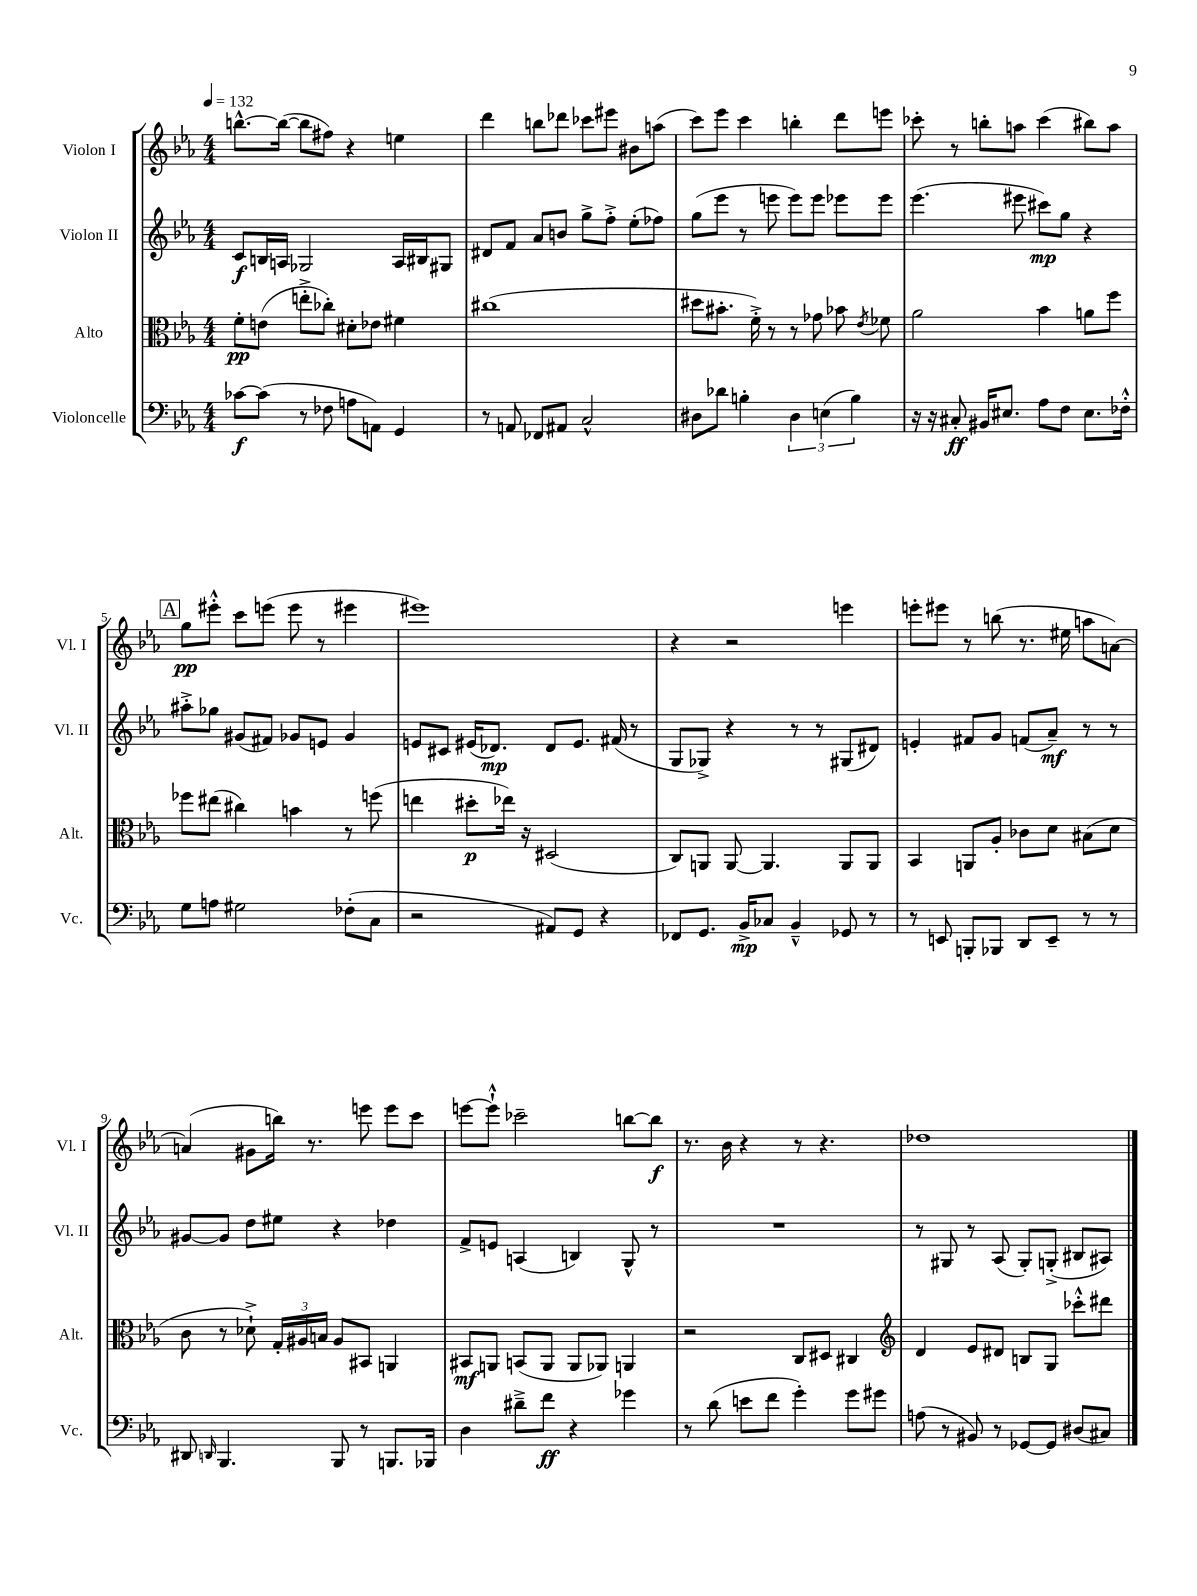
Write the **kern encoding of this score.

**kern	**kern	**kern	**kern
*staff4	*staff3	*staff2	*staff1
*clefF4	*clefC3	*clefG2	*clefG2
*k[b-e-a-]	*k[b-e-a-]	*k[b-e-a-]	*k[b-e-a-]
*M4/4	*M4/4	*M4/4	*M4/4
*MM132	*MM132	*MM132	*MM132
[8c-	8f'	8c	[8.bb^^
(8c-]	(8e	16B	.
.	.	16A	(16bb_
8r	8ee'^	2G-	8bb]
8F-	8cc-')	.	8ff#)
8A	8d#'	.	4r
8AA)	8e-	.	.
4GG	4f#	16A	4ee
.	.	16B#	.
.	.	8G#	.
=	=	=	=
8r	(1cc#	8d#	4ddd
8AA	.	8f	.
8FF-	.	8a-	8bb
8AA#	.	8b	8ddd-
2C^^	.	8gg^	8ccc-
.	.	8ff'^	8eee#
.	.	(8ee-'	8b#
.	.	8ff-)	(8aa
=	=	=	=
8D#	8dd#	(8gg	8ccc)
8d-	8.b#'	8eee-	8eee-
4B'	.	8r	4ccc
.	16f'^)	.	.
.	8r	8eee	.
6D#	8r	8eee)	4bb'
.	8g-	8eee	.
(6E	.	.	.
.	8b-	8eee-	8ddd
6B)	.	.	.
.	8qe-	.	.
.	8f-	8eee-	8eee
=	=	=	=
16r	2a-	(4.eee-	8ccc-'
16r	.	.	.
8C#'	.	.	8r
16BB#	.	.	8bb'
8.E#	.	.	.
.	.	8eee#	8aa
8A-	4b-	8ccc#)	(4ccc-
8F	.	8gg	.
8.E#	8a	4r	8bb#)
.	8ff	.	8aa
16F-'^^	.	.	.
=	=	=	=
8G	8ff-	8aa#'^	8gg
8A	(8ee#	8gg-	8eee#'^^
2G#	4cc#)	(8g#	8ccc
.	.	8f#)	(8eee
.	4b	8g-	8eee
.	.	8e	8r
(8F-'	8r	4g-	4eee#
8C	(8ff	.	.
=	=	=	=
2r	4ee	8e	1eee#)
.	.	8c#	.
.	8dd#'	(16e#	.
.	.	8.d-)	.
.	16ee-)	.	.
.	16r	.	.
8AA#)	(2D#	8d-	.
8GG	.	8.e#	.
4r	.	.	.
.	.	(16f#	.
.	.	8r	.
=	=	=	=
8FF-	8C)	8G	4r
8.GG	8AA	8G-^)	.
.	[8AA	4r	2r
16BB-^	.	.	.
8C-	4.AA]	.	.
4BB-~^^	.	8r	.
.	.	8r	.
8GG-	8AA	(8G#	4eee
8r	8AA	8d#)	.
=	=	=	=
8r	4BB-	4e'	8eee'
8EE	.	.	8eee#
8BBB'	8AA	8f#	8r
8BBB-	8A-'	8g	(8bb
8DD	8c-	(8f	8.r
8EE~	8d	8a-~)	.
.	.	.	16ee#
8r	(8B#	8r	8aa
8r	8d	8r	[8a)
=	=	=	=
8DD#	8c	[8g#	(4a]
16qqDD	.	.	.
4.BBB-	8r	8g#]	.
.	8d-`^)	8dd	8g#
.	24G'	8ee#	16bb)
.	24A#	.	.
.	.	.	8.r
.	24B	.	.
8BBB-	8A#	4r	.
8r	8BB#	.	8eee
8.BBB	4AA	4dd-	8eee
.	.	.	8ccc
16BBB-	.	.	.
=	=	=	=
4D	8BB#	8f^	[8eee
.	8AA	8e	8eee`^^]
8d#~^	(8BB	(4A	2ccc-~
8f	8AA	.	.
4r	8AA	4B)	.
.	8AA-)	.	.
4g-	4AA	8G^^	[8bb
.	.	8r	8bb]
=	=	=	=
8r	2r	1r	8.r
(8d	.	.	.
.	.	.	16b-
8e	.	.	4r
8f	.	.	.
4g')	8C	.	8r
.	8D#	.	4.r
8g	4C#	.	.
8g#	.	.	.
=	=	=	=
*	*clefG2	*	*
(8A	4d	8r	1dd-
8r	.	8G#	.
8BB#)	8e-	8r	.
8r	8d#	(8A-	.
[8GG-	8B	8G#')	.
8GG-]	8G	(8G'^	.
(8D#	8ccc-'^^	8B#	.
8C#)	8ddd#	8A#)	.
==	==	==	==
*-	*-	*-	*-
